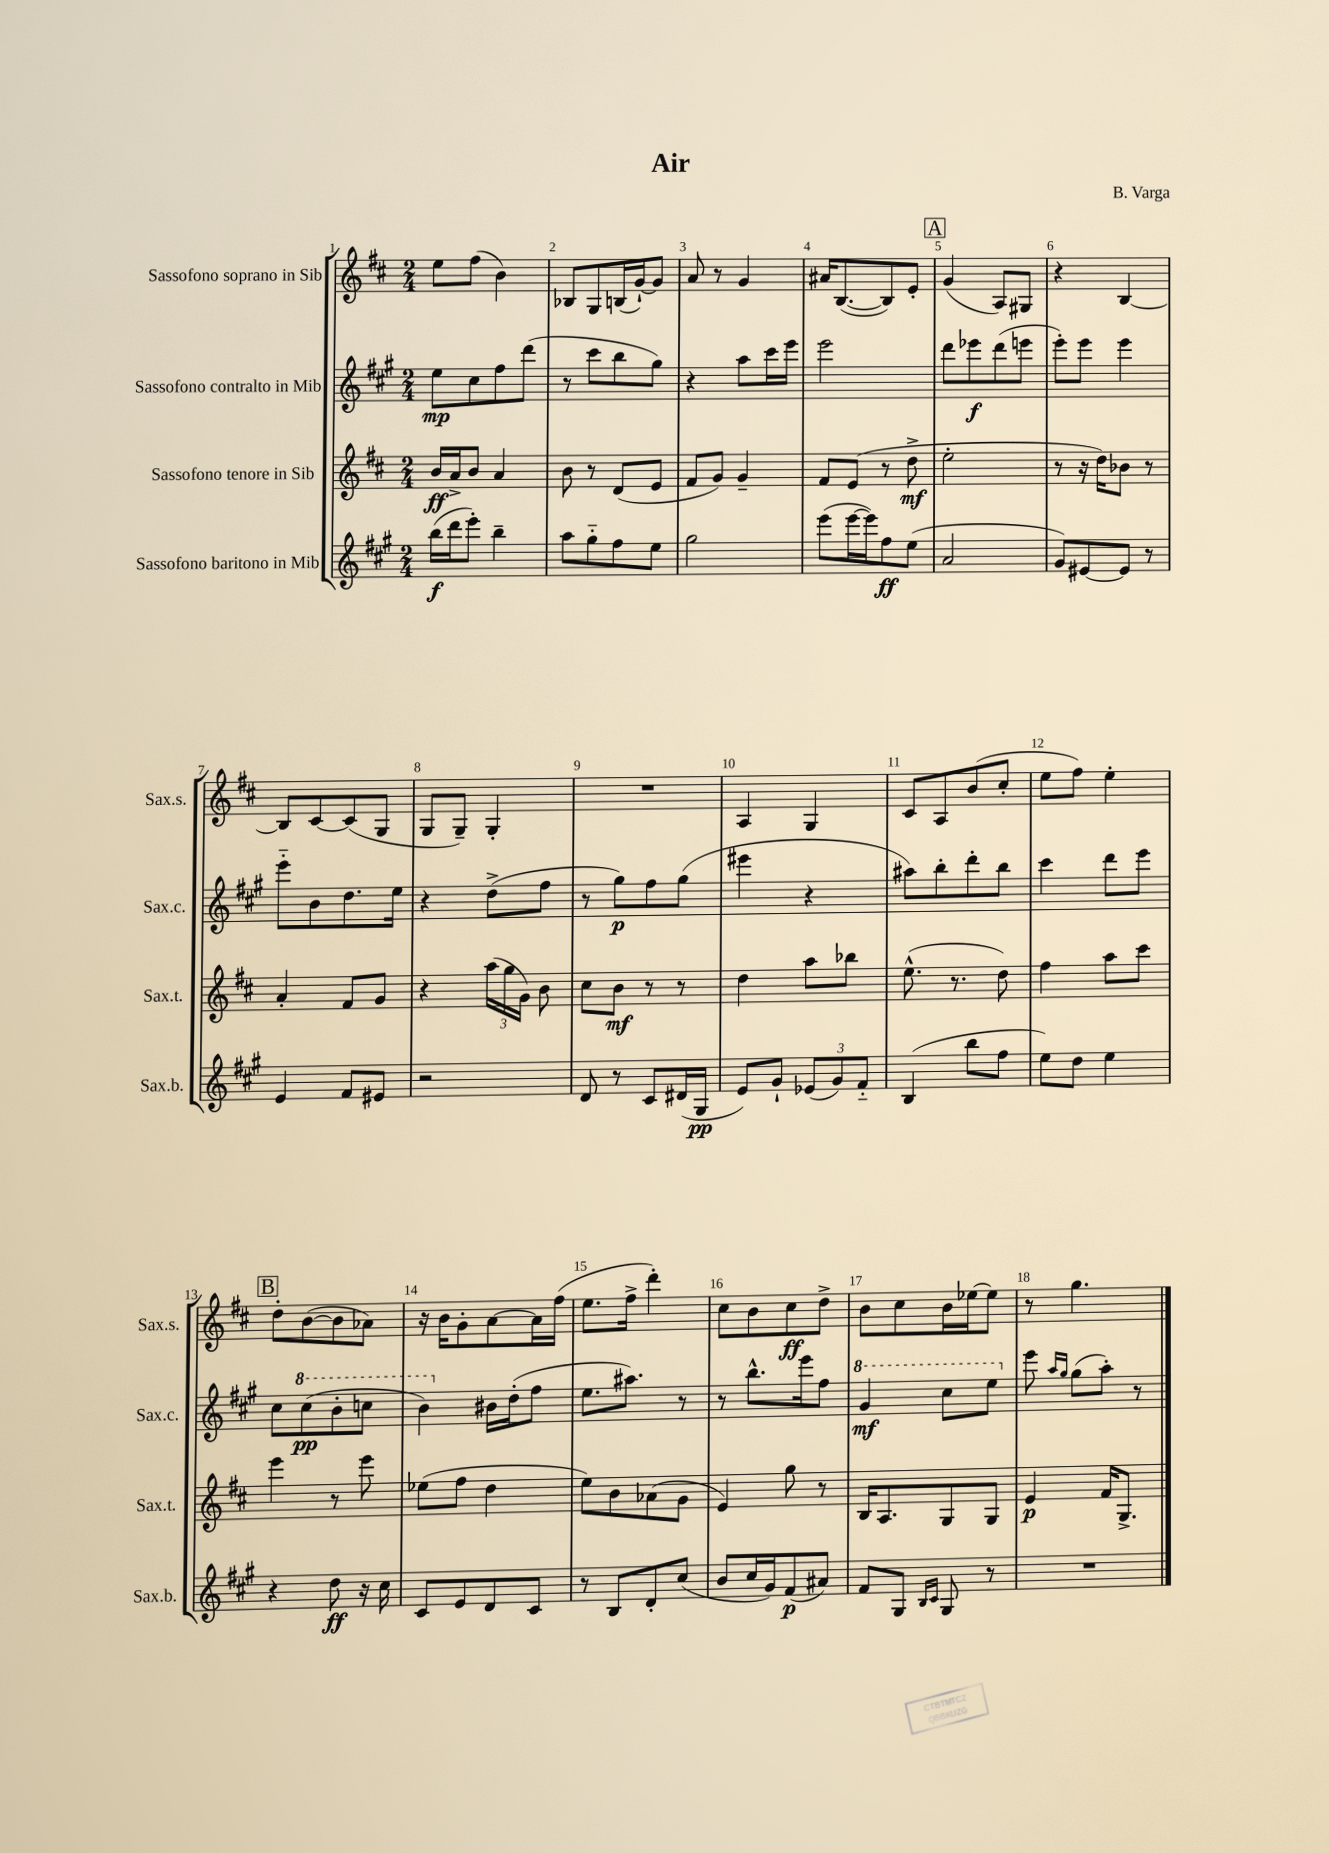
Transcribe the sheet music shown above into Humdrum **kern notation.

**kern	**kern	**kern	**kern
*staff4	*staff3	*staff2	*staff1
*clefG2	*clefG2	*clefG2	*clefG2
*k[f#c#g#]	*k[f#c#]	*k[f#c#g#]	*k[f#c#]
*M2/4	*M2/4	*M2/4	*M2/4
(16bb	16b	8ee	8ee
16ddd	16a^	.	.
8eee')	8b	8cc#	(8ff#
4bb~	4a	8ff#	4b)
.	.	(8ddd	.
=	=	=	=
8aa	8b	8r	8B-
8gg#'~	8r	8ccc#	8G
8ff#	(8d	8bb	(16B
.	.	.	[16g`)
8ee	8e	8gg#)	8g]
=	=	=	=
2gg#	8f#	4r	8a
.	8g)	.	8r
.	4g~	8aa	4g
.	.	16ccc#	.
.	.	16eee	.
=	=	=	=
(8eee	8f#	2eee	16a#
.	.	.	([8.B
[16eee	(8e	.	.
16eee])	.	.	.
8ff#	8r	.	8B])
(8ee	8dd^	.	8e'
=	=	=	=
2a	2ee'	8ddd	(4g
.	.	8eee-	.
.	.	(8ddd	8A)
.	.	8eee	8G#
=	=	=	=
8g#)	8r	8eee')	4r
[8e#	16r	8eee	.
.	16dd)	.	.
8e#]	8b-	4eee	[4B
8r	8r	.	.
=	=	=	=
4e	4a'	8eee'~	8B]
.	.	8b	[8c#
8f#	8f#	8.dd	(8c#]
8e#	8g	.	8G
.	.	16ee	.
=	=	=	=
2r	4r	4r	8G
.	.	.	8G~)
.	(24aa	(8dd^	4G'
.	24gg	.	.
.	24g)	.	.
.	8b	8ff#	.
=	=	=	=
8d	8cc#	8r	2r
8r	8b	8gg#)	.
8c#	8r	8ff#	.
(16d#	8r	(8gg#	.
16G#	.	.	.
=	=	=	=
8e)	4dd	4eee#	4A
8g#`	.	.	.
(12e-	8aa	4r	4G
12g#)	.	.	.
.	8bb-	.	.
12f#'~	.	.	.
=	=	=	=
(4B	(8.ee^^	8aa#)	8c#
.	.	8bb'	8A
.	8.r	.	.
8bb	.	8ddd'	(8b
8ff#	8dd)	8bb	8cc#'
=	=	=	=
8ee)	4ff#	4ccc#	8ee
8dd	.	.	8ff#)
4ee	8aa	8ddd	4ee'
.	8ccc#	8eee	.
=	=	=	=
4r	4eee	8cc#	8dd'
.	.	(8ccc#	([8b
8dd	8r	8bb'	8b]
16r	8eee	8ccc	8a-)
16cc#	.	.	.
=	=	=	=
8c#	(8ee-	4bb)	16r
.	.	.	16b
8e	8ff#	.	8g'
8d	4dd	16b#	[8a
.	.	(16dd'	.
8c#	.	8ff#	16a]
.	.	.	(16ff#
=	=	=	=
8r	8ee)	8.ee	8.ee
8B	8b	.	.
.	.	8.aa#)	16ff#^
8d'	(8a-	.	4ddd')
(8cc#	8g	8r	.
=	=	=	=
8b	4e)	8r	8cc#
16cc#	.	8.bb^^	8b
16g#)	.	.	.
(8f#	8gg	.	8cc#
.	.	16eee	.
8a#)	8r	8ff#	8dd^
=	=	=	=
8f#	16B	4gg#	8b
.	8.A	.	.
8G#	.	.	8cc#
16qqB	.	.	.
16qqc#	.	.	.
8G#	8G	8ccc#	16b
.	.	.	[16ee-
8r	8G	8eee	8ee-]
=	=	=	=
2r	4e	8eee	8r
.	.	16qqaa	.
.	.	16qqgg#	.
.	.	(8gg#	4.gg
.	16f#	8aa')	.
.	8.G^	.	.
.	.	8r	.
==	==	==	==
*-	*-	*-	*-
